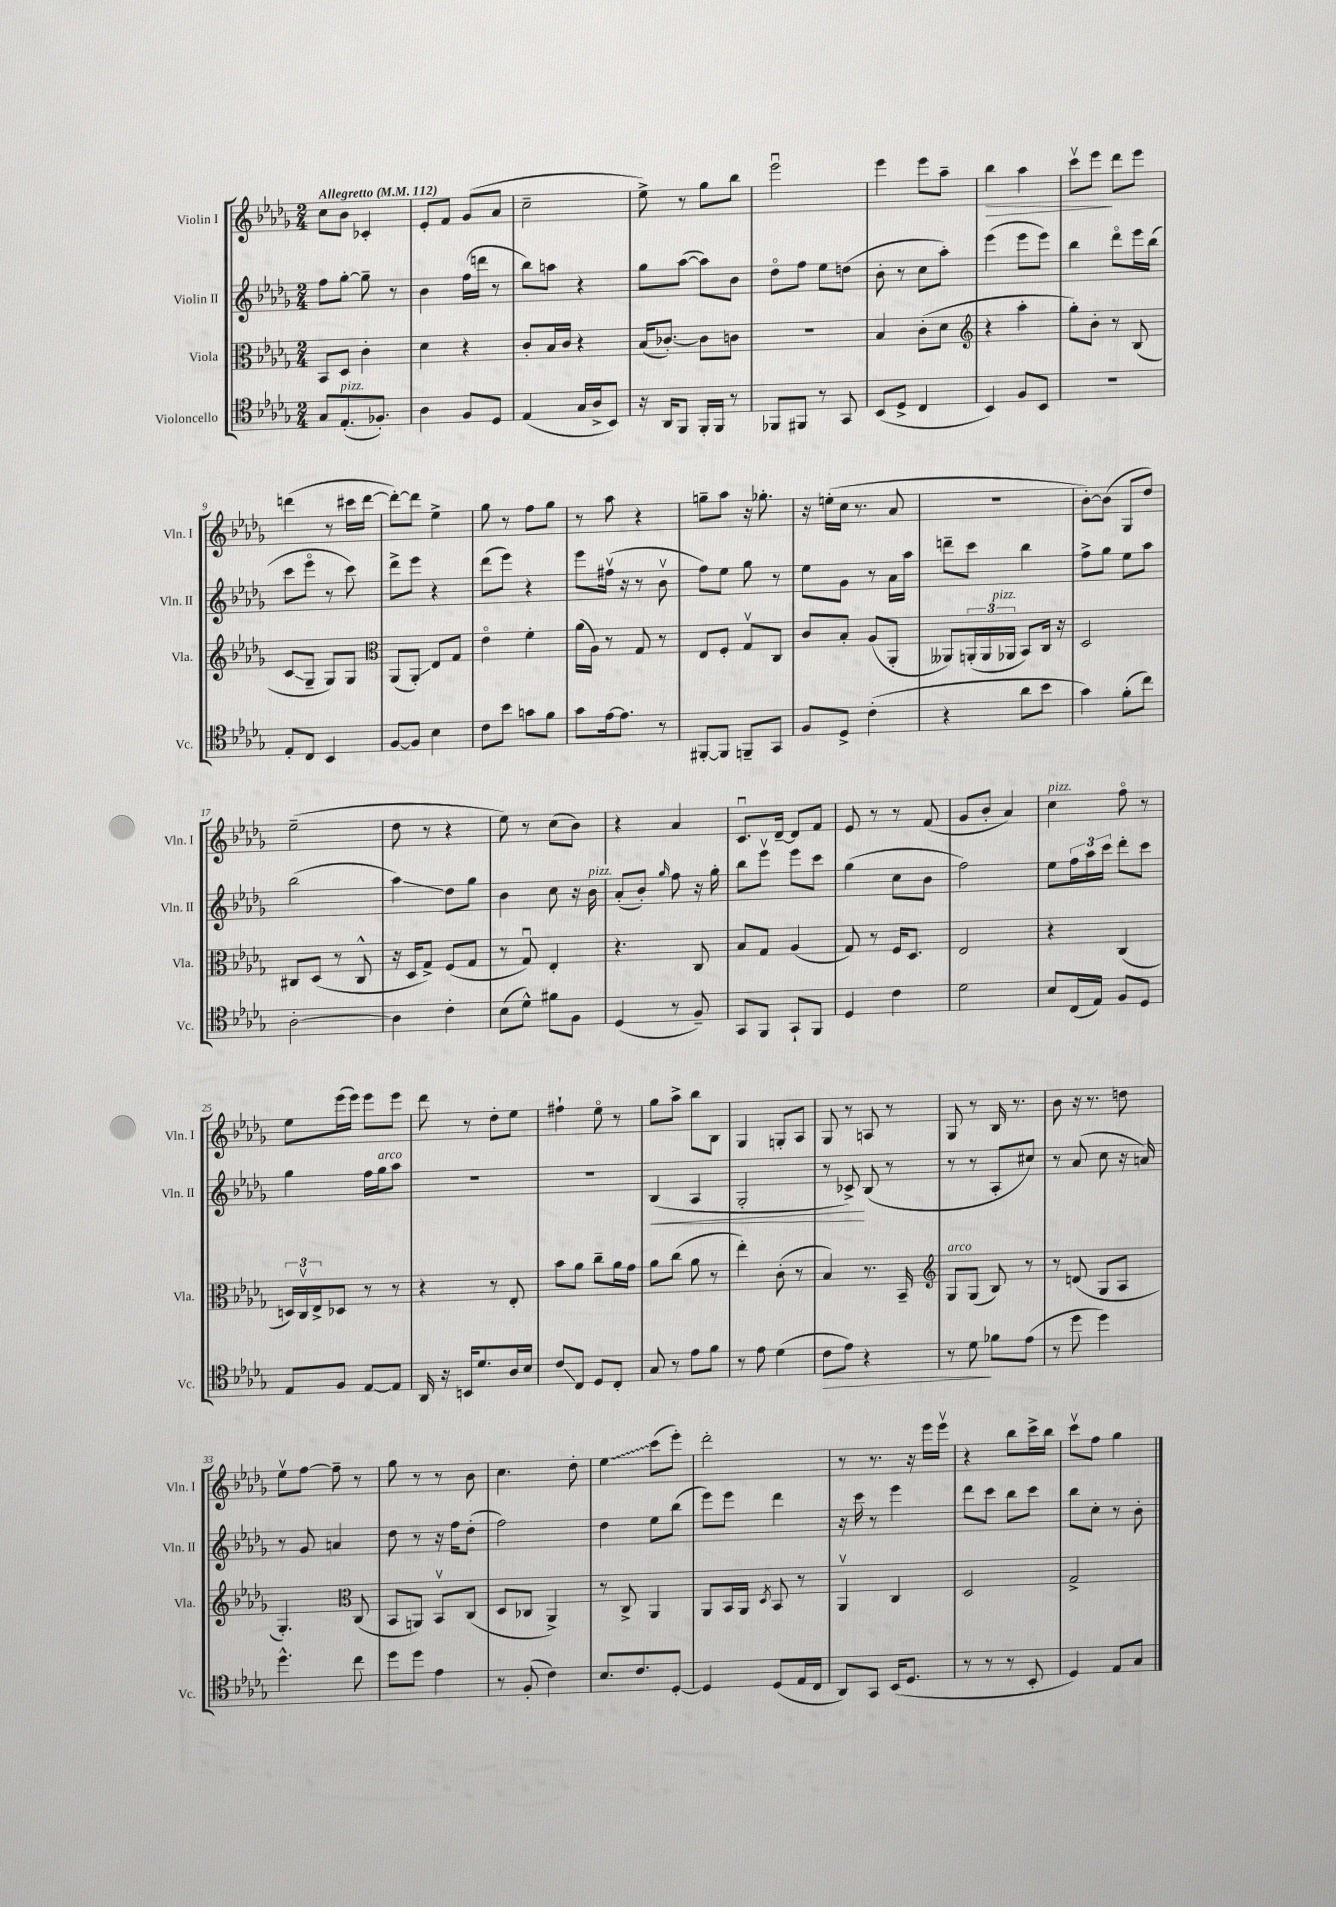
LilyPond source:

<<
\new StaffGroup <<
\new Staff = "s0" \with { instrumentName = "Violin I" shortInstrumentName = "Vln. I" } {
    \clef treble \key des \major \numericTimeSignature \time 2/4 \tempo "Allegretto" 4 = 112
    c''8 bes'8 ces'4-. |
    ees'8-. f'8 ges'8( aes'8 |
    c''2-- |
    ees''8->) r8 ges''8 bes''8 |
    ees'''2\downbow |
    ees'''4 ees'''8 aes''8-- |
    bes''4\> aes''4 |
    c'''8\upbow ees'''8\! des'''8 ees'''8 |
    d'''4( r8 cis'''16 d'''16~ |
    d'''8~-.) d'''8 ees''4-> |
    ges''8 r8 f''8 ges''8 |
    r8 aes''8 r4 |
    g''8-- aes''8 r16 ges''8.-. |
    r16 e''16-.( c''16 r8. aes'8 |
    r2 |
    bes'8~-.) bes'8( ges8 des''8) |
    ees''2--( |
    des''8 r8 r4 |
    ees''8) r8 c''8( bes'8) |
    r4 aes'4 |
    c'8.\downbow des'16~-- des'8 f'8 |
    ees'8 r8 r8 f'8( |
    ges'8 bes'8-. aes'4) |
    c''4^\markup { \italic "pizz." } f''8\flageolet r8 |
    ees''8 ees'''16( ees'''16) ees'''8 ees'''8 |
    des'''8 r8 des''8-. ees''8 |
    fis''4-! ees''8\flageolet r8 |
    ges''8 aes''8-> bes''8 bes8 |
    ges4 g8-. aes8 |
    ges8 r8 a8 r8 |
    ges8 r8 bes16 r8. |
    bes'8 r16 r8. d''8 |
    ees''8\upbow f''8~ f''8-- r8 |
    ges''8 r8 r8 bes'8 |
    c''4. des''8-. |
    \once \override Glissando.style = #'zigzag ees''4\glissando c'''8( ees'''8-.) |
    des'''2-. |
    r8 r8. r16 ees'''16 ees'''16\upbow |
    r4 bes''8 c'''16-> bes''16 |
    c'''8\upbow f''8 ges''4 \bar "|." |
}
\new Staff = "s1" \with { instrumentName = "Violin II" shortInstrumentName = "Vln. II" } {
    \clef treble \key des \major \numericTimeSignature \time 2/4
    f''8 ges''8~-. ges''8-- r8 |
    bes'4 f''16( d'''16 r8 |
    bes''8) a''8 r4 |
    ges''8 aes''8~( aes''8) bes'8 |
    des''8\flageolet f''8 ees''8 d''8( |
    bes'8-. r8 c''8 aes''8-.) |
    ees'''4( ees'''8 ees'''8) |
    bes''4 des'''8\flageolet ees'''16 bes''16( |
    c'''8 ees'''8\flageolet r8 c'''8) |
    des'''8-> ees'''8 r4 |
    des'''8( ees'''8) r4 |
    ees'''8 fis''16\upbow( r16 r8 bes'8\upbow |
    f''8) ees''8 ges''8 r8 |
    ees''8 ges'8 r8 aes'16 aes''16 |
    d'''8-- c'''8 bes''4 |
    f''8-> ges''8 ees''8 aes''8 |
    bes''2( |
    aes''4\glissando) des''8 ges''8 |
    bes'4 c''8 r16 bes'16^\markup { \italic "pizz." } |
    aes'8-.( bes'8-.) \grace { ges''16 } f''8 r16 ges''16-. |
    bes''8 ees'''8\upbow ees'''8 c'''8 |
    ges''4( c''8 bes'8 |
    f''2) |
    ees''8 \tuplet 3/2 { f''16 aes''16 c'''16 } des'''8-. c'''8 |
    ges''4 f''16 ges''16^\markup { \italic "arco" } aes''8 |
    R2 |
    R2 |
    bes4\<( aes4 |
    ges2-. |
    r8 ces'8->\!) bes8( r8 |
    r8 r8 aes8-. cis''8) |
    r8 aes'8( c''8 r16 a'16) |
    r8 ges'8 a'4 |
    des''8 r8 r16 f''16 des''8-.( |
    f''2) |
    des''4 ees''8 bes''8( |
    ees'''8) ees'''8 des'''4 |
    r16 c'''16 r8 ees'''4 |
    des'''8 c'''8 bes''8 c'''8 |
    bes''8 c''8-. r8 bes'8-. \bar "|." |
}
\new Staff = "s2" \with { instrumentName = "Viola" shortInstrumentName = "Vla." } {
    \clef alto \key des \major \numericTimeSignature \time 2/4
    bes,8 des8 c'4-. |
    des'4 r4 |
    c'8-. bes16 c'16 r4 |
    bes16( ces'8.~-.) ces'8 c'8 |
    R2 |
    bes4 c'8-.( des'8 |
    \clef treble r4 aes''4-. |
    ges''8-.) bes'8-. r8 bes8( |
    c'8\glissando ges8-- ges8) ges8 |
    \clef alto aes,8( aes,8-.\glissando) ees8 ges8 |
    ees'4\flageolet f'4-. |
    aes'16( aes16) r8 ges8 r8 |
    ees8 f8-. ges8\upbow c8 |
    c'8 bes8-. aes8( aes,8-. |
    aeses,8) \tuplet 3/2 { a,16-.( a,16 aes,16^\markup { \italic "pizz." } } bes,8) c16 r16 |
    des2 |
    cis8 des8( r8 cis8-^ |
    r16 des16 ges8->) f8( ges8 |
    r8 ges8\downbow) ees4-. |
    r4. c8 |
    bes8 ges8 aes4( |
    ges8) r8 f16 des8. |
    ees2 |
    r4 c4( |
    \tuplet 3/2 { d16) c16\upbow ees16-> } des8 r8 r8 |
    r4 r8 ees8-. |
    bes'8 aes'8 c''8-- aes'16 ges'16 |
    aes'8 c''8( aes'8 r8 |
    ees''4-.) c'8-.( r8 |
    bes4) r8. bes,16-- |
    \clef treble ges8^\markup { \italic "arco" } ges8( bes8) r8 |
    r8 d'8( ges8 aes8 |
    ges4.-.) \clef alto c8( |
    bes,8 a,8) bes,8\upbow c8( |
    des8 ces8 aes,4->) |
    r8 c8-> aes,4 |
    aes,8 bes,16 aes,16 \acciaccatura { des8 } bes,8 r8 |
    aes,4\upbow c4 |
    des2 |
    ges2-> \bar "|." |
}
\new Staff = "s3" \with { instrumentName = "Violoncello" shortInstrumentName = "Vc." } {
    \clef tenor \key des \major \numericTimeSignature \time 2/4
    ges8 ees8.-.^\markup { \italic "pizz." }( fes8.-.) |
    aes4 f8 des8 |
    ees4( ges16 aes16-> bes,8) |
    r16 aes,16 f,8 f,16-. f,16 r8 |
    fes,8 fis,8 r8 ges,8 |
    bes,8( des8-> c4 |
    bes,4) f8 bes,8 |
    R2 |
    ees8-. c8 bes,4 |
    f8~ f8 bes4 |
    c'8 bes'8 g'8 f'8 |
    ges'8 ees'16~ ees'8. r8 |
    fis,8~-. fis,8 f,8-- ges,8 |
    f8 des8-> c'4-.( |
    r4 aes'8 bes'8 |
    ges'4) f'8-.( c''8) |
    aes2~-. |
    aes4 c'4-. |
    bes8( des'8-^) fis'8 f8 |
    des4( r8 f8--) |
    ges,8 f,8 ges,8-! f,8 |
    des4 c'4 |
    des'2 |
    bes8 c16( ees16) f8 des8 |
    ees8 f8 ees8~ ees8 |
    aes,16 r16 b,16 des'8. aes16 bes16 |
    c'8\glissando c8 des8 c8-. |
    ges8 r8 ees'8 f'8 |
    r8 ees'8 des'4( |
    c'8\> ees'8) r4 |
    r8 des'8\! fes'8 ees'8( |
    r8 des''8 des''4) |
    des''4.-^ c''8 |
    des''8 des''8 ees'4 |
    r8 f8-.( c'4) |
    bes8. c'8. des8~-. |
    des4 des8( ees16 c16 |
    aes,8) ges,8 bes,16( des8. |
    r8 r8 r8 bes,8-. |
    des4) ees8 ges8 \bar "|." |
}
>>
>>
